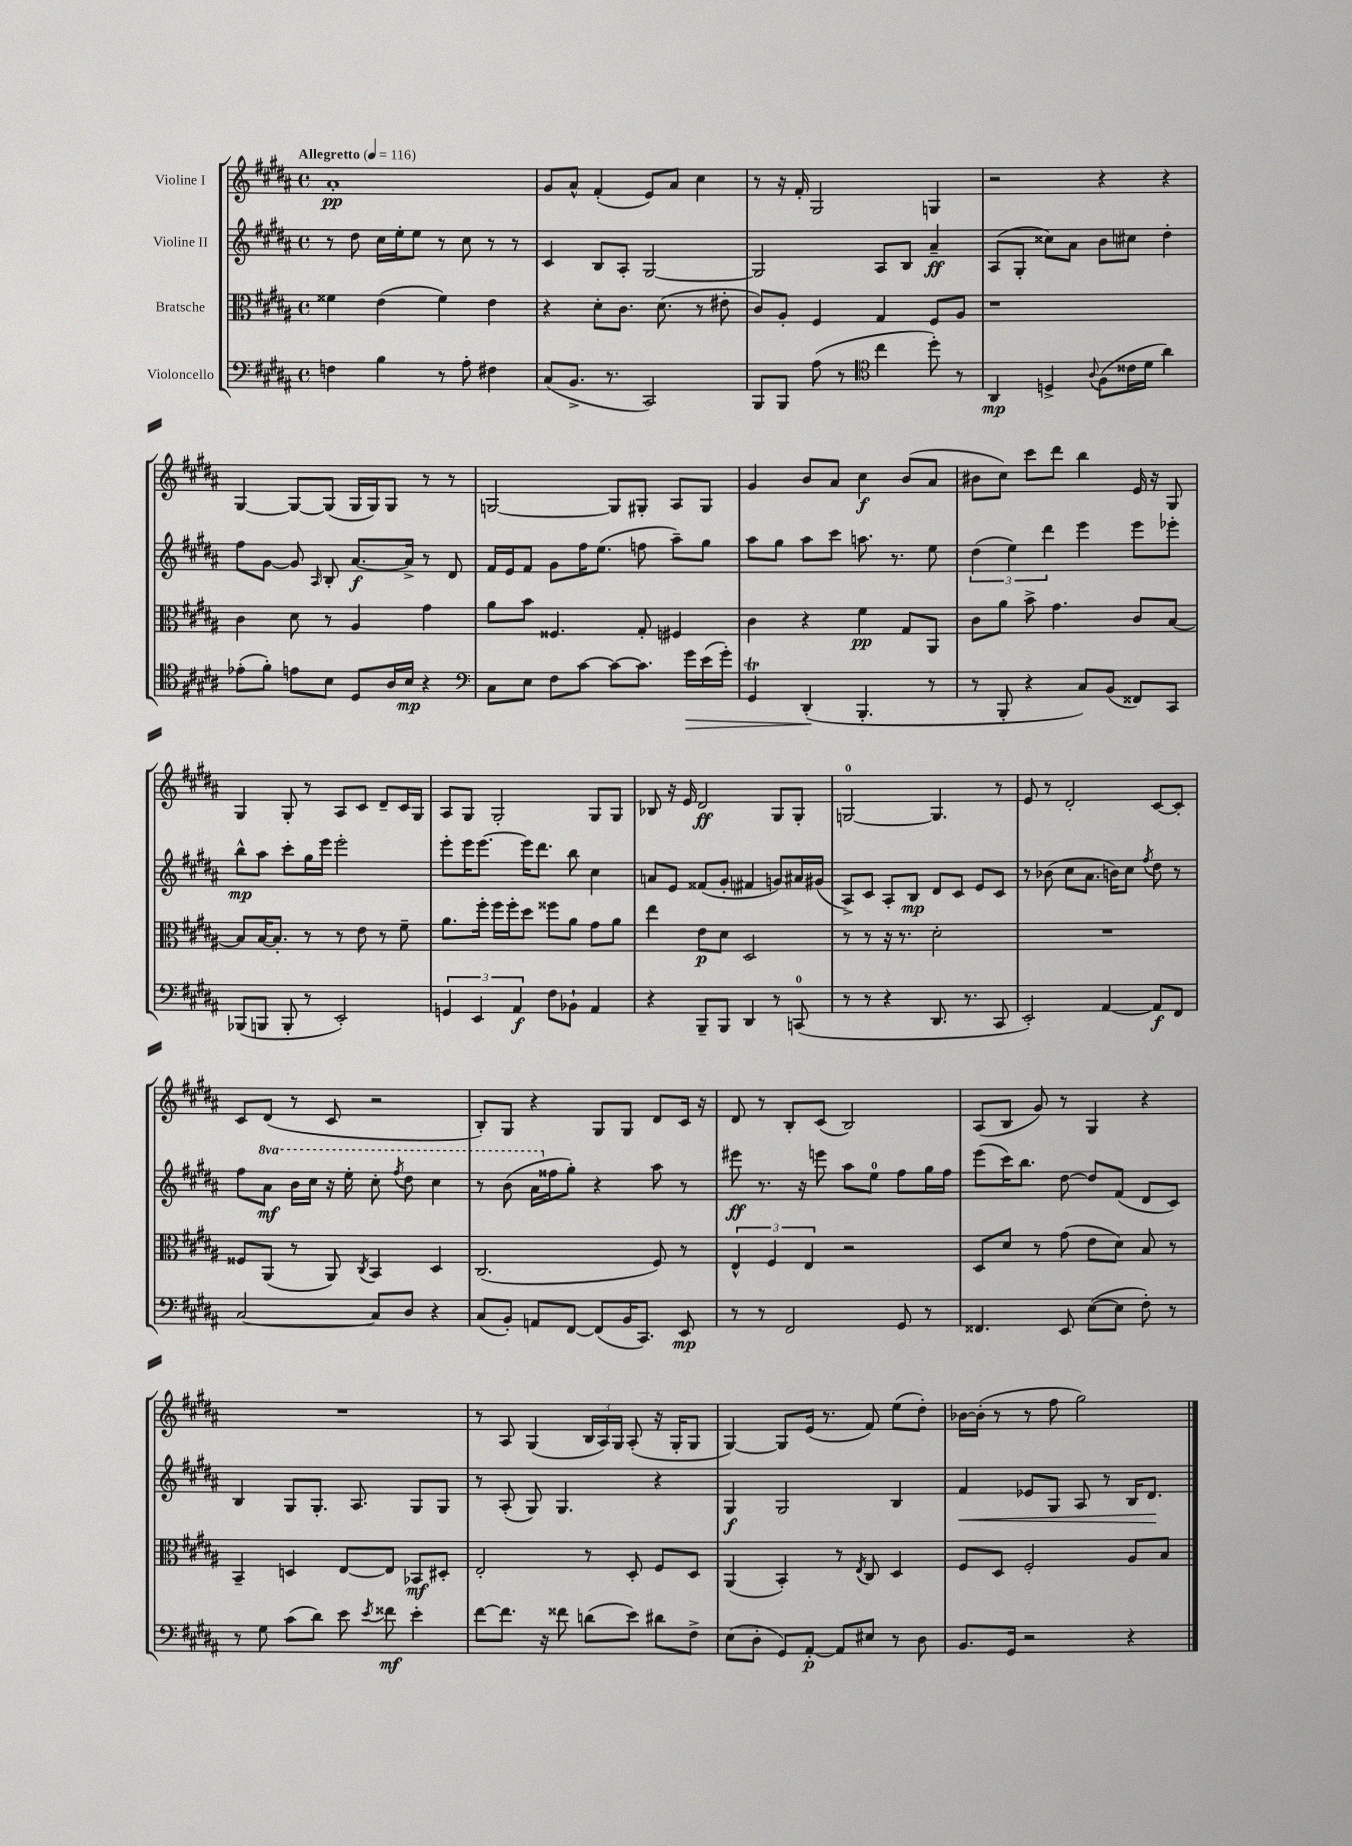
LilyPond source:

<<
\new StaffGroup <<
\new Staff = "s0" \with { instrumentName = "Violine I" } {
    \clef treble \key b \major \defaultTimeSignature \time 4/4 \tempo "Allegretto" 4 = 116
    \autoBeamOff ais'1-.\pp |
    gis'8[ ais'8]-^ fis'4-.( e'8[) ais'8] cis''4 |
    r8 r16 fis'16-. gis2 g4 |
    r2 r4 r4 |
    gis4~ gis8[~ gis8]( gis16[ gis16) gis8] r8 r8 |
    g2~ g8[ gis8]-. ais8[ gis8] |
    gis'4 b'8[ ais'8] cis''4\f b'8[( ais'8] |
    bis'8[ cis''8]) cis'''8[ dis'''8] b''4 e'16 r16 gis8 |
    gis4 gis8-. r8 ais8[ cis'8] dis'8[-- cis'16 gis16] |
    ais8[ gis8] gis2-. gis8[ gis8] |
    bes8 r16 e'16 dis'2\ff gis8[ gis8]-. |
    g2-0~ g4. r8 |
    e'8 r8 dis'2-. cis'8[~ cis'8]-. |
    cis'8[ dis'8]( r8 cis'8 r2 |
    b8[-.) gis8] r4 gis8[ gis8] dis'8[ cis'16] r16 |
    dis'8 r8 b8[-. cis'8]( b2) |
    ais8[( b8] gis'8) r8 gis4 r4 |
    R1 |
    r8 ais8 gis4( \tuplet 3/2 { b16[ ais16) gis16] } ais8-.( r16 gis16[-. gis8] |
    gis4~) gis8[ e'16]( r8. fis'8) e''8[( dis''8]-.) |
    bes'16[~ bes'16]-.( r8 r8 fis''8 gis''2) \bar "|." |
}
\new Staff = "s1" \with { instrumentName = "Violine II" } {
    \clef treble \key b \major \defaultTimeSignature \time 4/4 \set Staff.ottavationMarkups = #ottavation-simple-ordinals
    \autoBeamOff r8 dis''8 cis''16[ e''16-. e''8] r8 cis''8 r8 r8 |
    cis'4 b8[ ais8]-. gis2~ |
    gis2 ais8[ b8] ais'4--\ff |
    ais8[( gis8]-. cisis''8[) ais'8] b'8[ cis''8] dis''4-. |
    fis''8[ gis'8]~ gis'8 \grace { ais16 } b8-. ais'8.[~\f ais'16]-> r8 dis'8 |
    fis'16[ e'16 fis'8] gis'8[ fis''16 e''8.]( f''8 ais''8[--) gis''8] |
    ais''8[ gis''8] ais''8[ cis'''8] a''8. r8. e''8 |
    \tuplet 3/2 { dis''4( e''4) dis'''4 } e'''4 e'''8[ ees'''8]-. |
    b''8[-^\mp ais''8] cis'''8[-. gis''16 e'''16] e'''2-. |
    e'''8[-. e'''16 e'''8.]~ e'''16[ dis'''8.] b''8 cis''4 |
    a'8[ e'8] fisis'8[( gis'8]-. fis'4 g'8[) ais'16 gis'16]( |
    ais8[->) cis'8] ais8[-. b8]\mp dis'8[ cis'8] e'8[ cis'8] |
    r8 bes'8( cis''8[ ais'8.] b'16[) cis''8] \acciaccatura { fis''8 } dis''8 r8 |
    fis''8[ \ottava #1 ais''8]\mf b''16[ cis'''16] r16 e'''16-. cis'''8-. \acciaccatura { fis'''8 } dis'''8 cis'''4 |
    r8 b''8( ais''16[ \ottava #0 fisis''16 gis''8]-.) r4 ais''8 r8 |
    eis'''8\ff r8. r16 e'''8 ais''8[ e''8]-0 fis''8[ gis''16 fis''16] |
    e'''8[( cis'''16) b''8.] dis''8~ dis''8[ fis'8]( dis'8[ cis'8]) |
    b4 gis8[ gis8.]-. ais8. gis8[ gis8] |
    r8 ais8-.( gis8) gis4. r4 |
    gis4\f gis2 b4 |
    fis'4\< ees'8[ gis8] ais8 r8 b16[ dis'8.]\! \bar "|." |
}
\new Staff = "s2" \with { instrumentName = "Bratsche" } {
    \clef alto \key b \major \defaultTimeSignature \time 4/4
    \autoBeamOff fisis'4 e'4( fisis'4) e'4 |
    r4 dis'8[-. cis'8.] dis'8.( r8 eis'8-. |
    cis'8[) ais8]-. fis4 gis4 fis8[ ais8] |
    r1 |
    cis'4 dis'8 r8 ais4 gis'4 |
    ais'8[ b'8] fisis4. gis8-. fis4 |
    cis'4 r4 fis'4\pp gis8[ ais,8] |
    cis'8[ ais'8] b'8-> gis'4. cis'8[ b8]~ |
    b8[ b16~ b8.]-. r8 r8 e'8 r8 fis'8-- |
    ais'8.[ fis''16]-. fis''16[ fis''16-. dis''8] fisis''8[ ais'8] gis'8[ ais'8] |
    e''4 e'8[\p dis'8] dis2 |
    r8 r8 r16 r8. dis'2-. |
    R1 |
    fisis8[ ais,8]( r8 ais,8) \acciaccatura { cis8 } b,4 dis4 |
    cis2.( fis8) r8 |
    \tuplet 3/2 { e4-^ fis4 e4 } r2 |
    dis8[ dis'8] r8 gis'8( e'8[ dis'8]) b8 r8 |
    b,4-- d4 e8[~ e8] bes,8[\mf dis8]-. |
    e2-. r8 dis8-. fis8[ dis8] |
    ais,4( b,4-.) r8 \acciaccatura { e8 } cis8 dis4 |
    fis8[ dis8] fis2-. ais8[ b8] \bar "|." |
}
\new Staff = "s3" \with { instrumentName = "Violoncello" } {
    \clef bass \key b \major \defaultTimeSignature \time 4/4
    \autoBeamOff f4 b4 r8 ais8-. fis4 |
    cis8[( b,8.]-> r8. cis,2) |
    b,,8[ b,,8] ais8( r8 \clef tenor cis''4 dis''8-.) r8 |
    ais,4\mp d4-> \appoggiatura { ais8 } fis8[( cisis'16 dis'16] ais'4) |
    ees'8[-.( fis'8]-.) e'8[ b8] dis8[ ais16 b16]\mp r4 |
    \clef bass cis8[ e8] fis8[ cis'8]~ cis'8[~ cis'8.] gis'16[\> e'16( gis'16]-.) |
    gis,4\trill dis,4-.\!( b,,4.-. r8 |
    r8 b,,8-. r4 cis8[) b,8]( fisis,8[) cis,8] |
    bes,,8[( b,,8] b,,8-. r8 e,2-.) |
    \tuplet 3/2 { g,4 e,4 ais,4\f } fis8[ bes,8]-! ais,4 |
    r4 b,,8[-- b,,8] dis,4 r8 c,8-0( |
    r8 r8 r4 dis,8. r8. cis,8 |
    e,2-.) ais,4~ ais,8[\f fis,8] |
    cis2~ cis8[ dis8] r4 |
    cis8[( b,8]-.) a,8[ fis,8]~ fis,8[( b,16 cis,8.]) e,8\mp |
    r8 r8 fis,2 gis,8 r8 |
    fisis,4. e,8 e8[~( e8] fis8-.) r8 |
    r8 gis8 cis'8[( dis'8]) e'8 \acciaccatura { e'8 } fisis'8\mf e'4-. |
    fis'8[~ fis'8.] r16 fisis'8 d'8[( e'8]) dis'8[ fis8]-> |
    e8[( dis8]-. gis,8[) ais,8]~-.\p ais,8[ eis8] r8 dis8 |
    b,8.[ gis,16] r2 r4 \bar "|." |
}
>>
>>
\layout { \context { \Score \remove "Bar_number_engraver" } }
